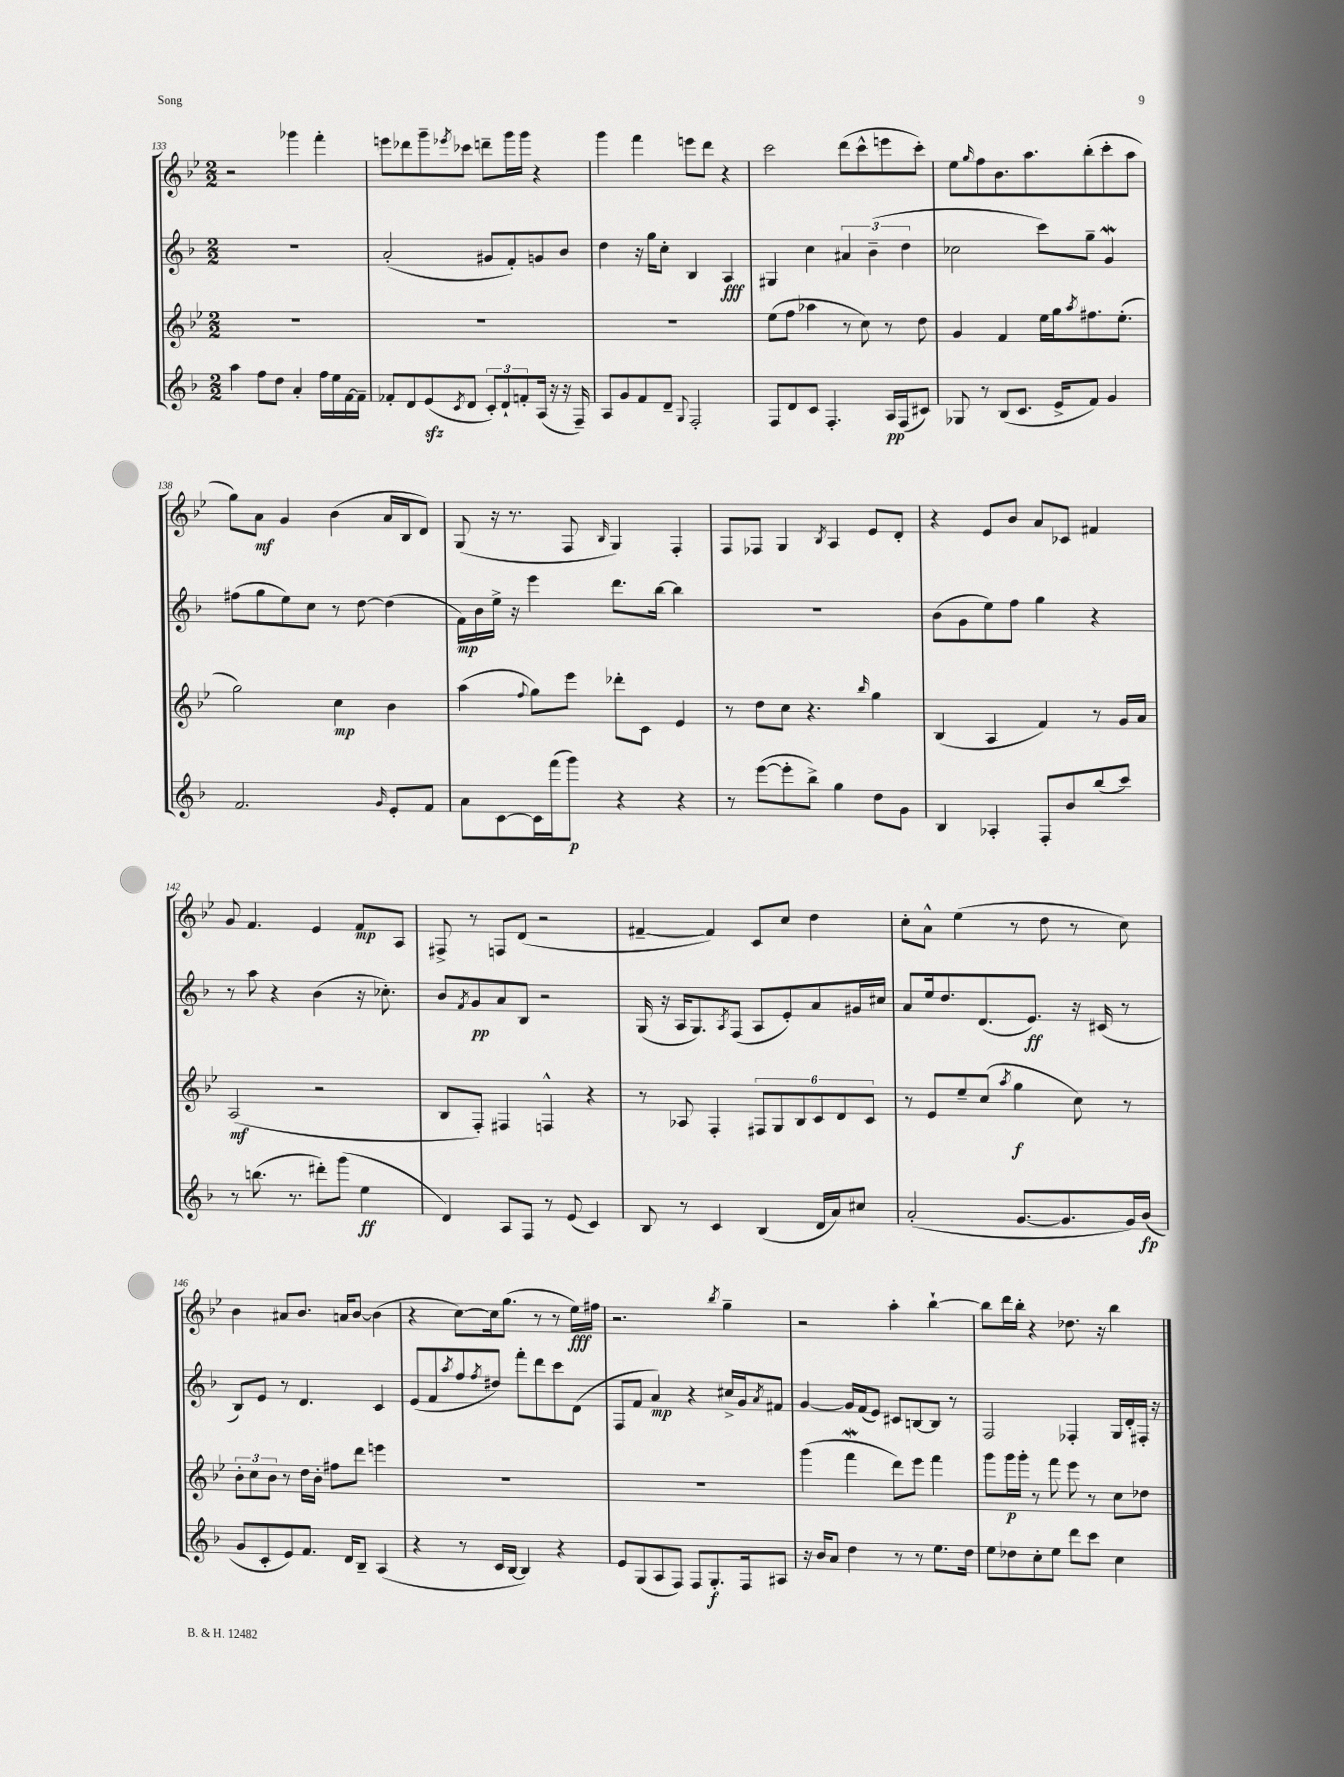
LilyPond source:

<<
\new StaffGroup <<
\new Staff = "s0" {
    \clef treble \key bes \major \numericTimeSignature \time 2/2
    r2 ges'''4 f'''4-. |
    e'''8 des'''8 g'''8-- \acciaccatura { ees'''8 } ces'''8 d'''8-- g'''16 g'''16 r4 |
    g'''4 f'''4 e'''8 d'''8 r4 |
    c'''2 d'''8( c'''8-^ e'''8 c'''8-.) |
    ees''8 \grace { g''16 } f''8 bes'8. a''8. bes''8-.( c'''8-. a''8 |
    g''8) a'8\mf g'4 bes'4( a'16 bes16 d'8) |
    g8( r16 r8. f8 \grace { bes16 } g4) f4-. |
    f8 fes8 g4 \acciaccatura { bes8 } a4 ees'8 d'8-. |
    r4 ees'8 bes'8 a'8 ces'8 fis'4 |
    g'8 f'4. ees'4 f'8\mp a8 |
    fis8-> r8 f8 d'8( r2 |
    fis'4~-- fis'4) c'8 c''8 d''4 |
    c''8-. a'8-^ ees''4( r8 d''8 r8 c''8) |
    bes'4 ais'8 bes'8. a'16 bes'8~ bes'4( |
    r4 c''8~) c''16 g''8.( r8 r8 ees''16\fff) fis''16 |
    r2. \acciaccatura { bes''8 } g''4-- |
    r2 a''4-. bes''4~-! |
    bes''8 d'''16 bes''16-. r4 des''8. r16 bes''4 \bar "|." |
}
\new Staff = "s1" {
    \clef treble \key f \major \numericTimeSignature \time 2/2
    R1 |
    a'2-.( gis'8 f'8-.) g'8 bes'8 |
    d''4 r16 g''16 c''8-. bes4 a4\fff |
    gis4 c''4 \tuplet 3/2 { ais'4 bes'4--( d''4 } |
    ces''2 c'''8) g''8-- g'4\mordent |
    fis''8( g''8 e''8) c''8 r8 d''8~ d''4( |
    f'16\mp) bes'16 e''16-> r16 e'''4 d'''8. bes''16~ bes''4 |
    R1 |
    bes'8( g'8 e''8) f''8 g''4 r4 |
    r8 a''8 r4 bes'4( r16 ces''8.-.) |
    bes'8 \acciaccatura { f'8 } g'8\pp a'8 bes8 r2 |
    g16( r16 a16 g8.) \acciaccatura { a8 } f8( a8 e'8-.) a'8 gis'16 cis''16 |
    a'8 e''16 d''8. d'8.( e'8.\ff) r16 cis'16( r8 |
    bes8) e'8 r8 d'4. c'4 |
    e'8( f'8 \acciaccatura { a''8 } f''8 \acciaccatura { f''8 } dis''8) f'''8-. d'''8 c'''8 d'8( |
    f8 f'8 a'4\mp) r4 cis''16-> g'16 \acciaccatura { a'8 } fis'8 |
    g'4~ g'16 f'16( e'8) cis'8 b8~ b8 r8 |
    f2 fes4-. g16 d'16-. fis16-. r16 \bar "|." |
}
\new Staff = "s2" {
    \clef treble \key bes \major \numericTimeSignature \time 2/2
    R1 |
    R1 |
    R1 |
    ees''8( f''8 aes''4 r8 c''8) r8 d''8 |
    g'4 f'4 ees''16 g''16 \acciaccatura { a''8 } fis''8. ees''8.-.( |
    g''2) c''4\mp bes'4 |
    a''4( \appoggiatura { f''8 } g''8) ees'''8 des'''8-. c'8 ees'4 |
    r8 d''8 c''8 r4. \grace { bes''16 } g''4 |
    bes4( a4 f'4) r8 g'16 a'16 |
    a2\mf( r2 |
    bes8 f8-.) fis4 f4-^ r4 |
    r8 aes8 f4-. \tuplet 6/4 { fis8 g8 bes8 c'8 d'8 c'8 } |
    r8 ees'8 ees''8-- c''8( \acciaccatura { a''8 } g''4\f c''8) r8 |
    \tuplet 3/2 { bes'8-. c''8 bes'8 } r8 d''16 bes'16-. fis''8 d'''8 e'''4 |
    R1 |
    R1 |
    g'''4( f'''4\mordent d'''8) ees'''8 f'''4 |
    g'''8 g'''16\p g'''16-. r8 f'''8 ees'''8 r8 c''8 des''8 \bar "|." |
}
\new Staff = "s3" {
    \clef treble \key f \major \numericTimeSignature \time 2/2
    a''4 f''8 d''8 a'4-. f''16 e''16 f'16~ f'16-- |
    fes'8-. d'8 e'8\sfz( \acciaccatura { c'8 } d'8 \tuplet 3/2 { c'8-.) d'8-! f'8-. } a16( r16 r16 f16--) |
    a8 g'8 f'8 d'8-- \appoggiatura { g8 } f2-. |
    f8 d'8 c'8 f4.-. a16\pp f16( cis'8) |
    ges8 r8 bes8( c'8. e'16-> f'8) g'4 |
    f'2. \grace { g'16 } e'8-. f'8 |
    a'8 c'8~ c'16 f'''16( g'''8\p) r4 r4 |
    r8 e'''8~( e'''8-. bes''8->) g''4 d''8 g'8 |
    bes4 aes4-. f8-. bes'8 bes''8( c'''8) |
    r8 b''8.( r8. dis'''8-.) g'''8( e''4\ff |
    d'4) a8 f8 r8 e'8( c'4) |
    bes8 r8 c'4 bes4( d'16 a'16) cis''8 |
    a'2-.( g'8.~ g'8. g'16) bes'16\fp( |
    g'8 c'8-. e'8) f'8. d'16 bes8-- a4( |
    r4 r8 c'16 bes16~ bes4) r4 |
    e'8 g8( a8 f8) f8 g8.-.\f f16 ais8 |
    r16 bes'16 a'8 d''4 r8 r8 e''8. d''16 |
    e''8 des''8 c''8-. e''8 d'''8 c'''8 c''4 \bar "|." |
}
>>
>>
\layout { \context { \Score currentBarNumber = #133 } }
